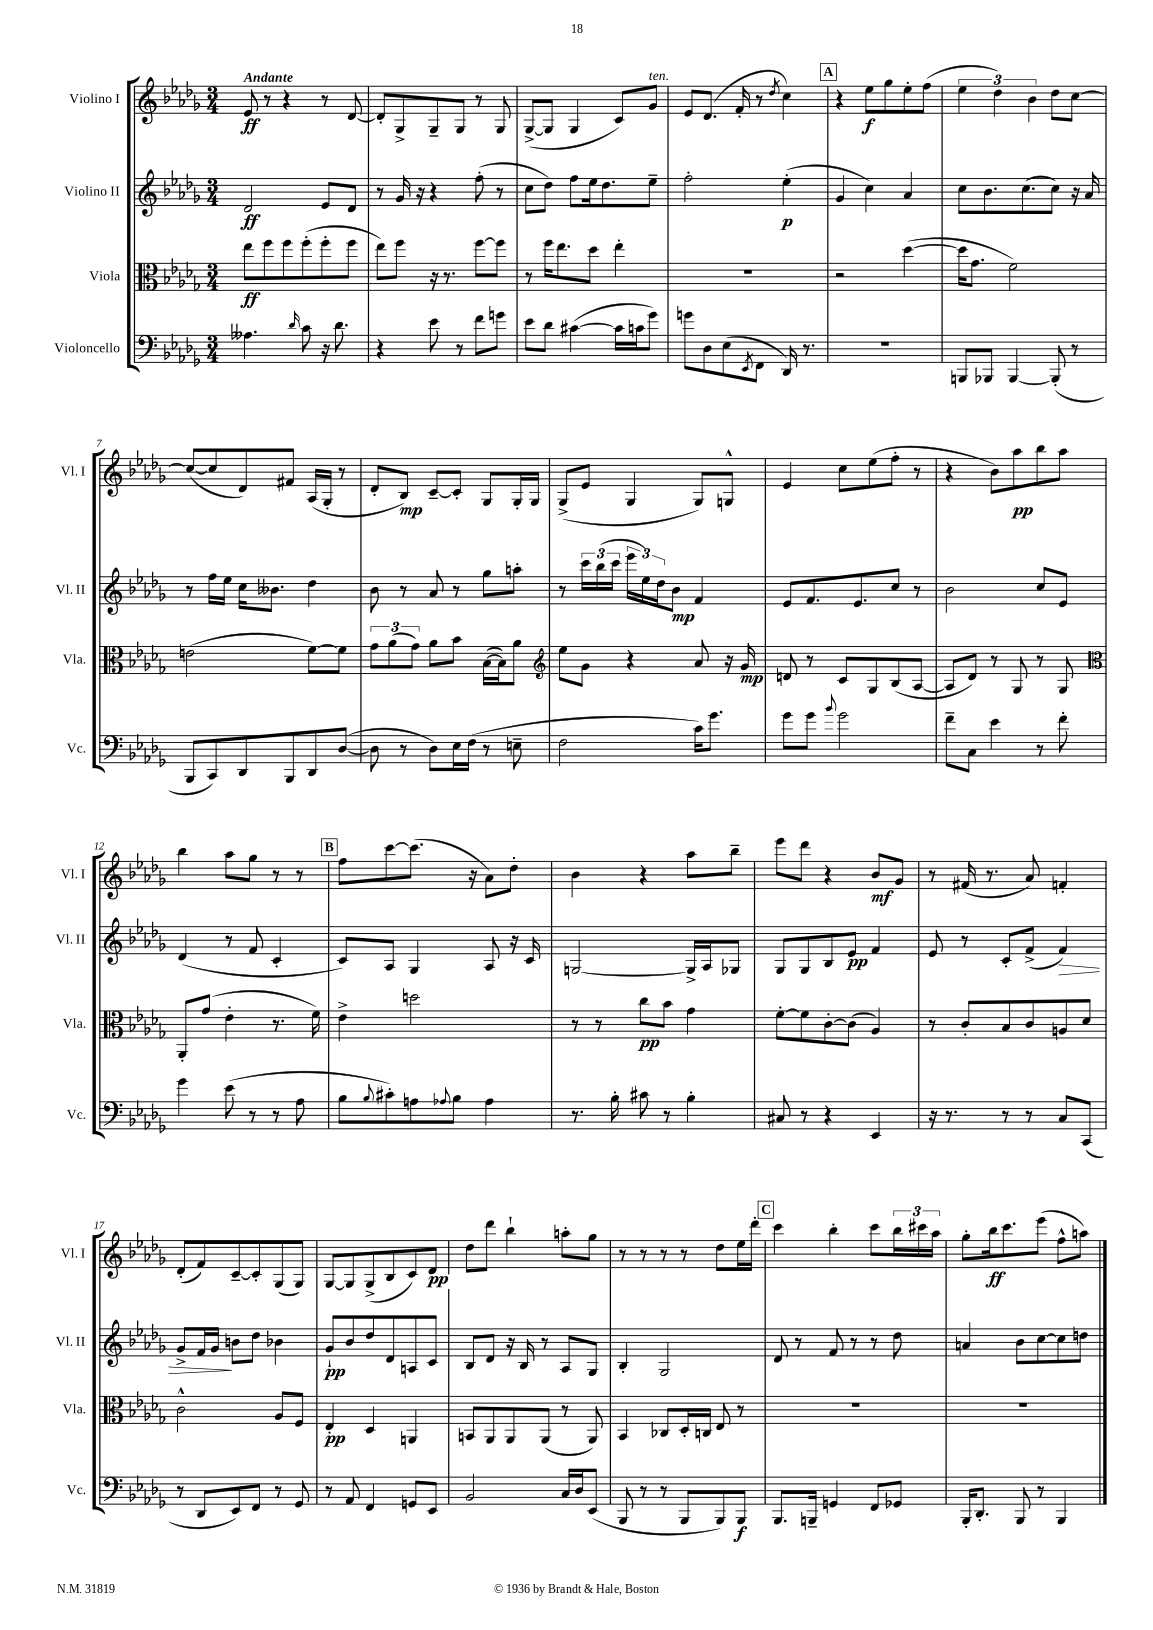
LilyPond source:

<<
\new StaffGroup <<
\new Staff = "s0" \with { instrumentName = "Violino I" shortInstrumentName = "Vl. I" } {
    \clef treble \key des \major \numericTimeSignature \time 3/4 \tempo "Andante"
    ees'8\ff r8 r4 r8 des'8~ |
    des'8-. ges8-> ges8-- ges8 r8 ges8 |
    ges8~->( ges8 ges4 c'8) ges'8^\markup { \italic "ten." } |
    ees'8 des'8.( f'16-. r8 \acciaccatura { des''8 } c''4) |
    \mark \markup { \box "A" } r4 ees''8\f ges''8 ees''8-. f''8( |
    \tuplet 3/2 { ees''4 des''4) bes'4 } des''8 c''8~ |
    c''8~( c''8 des'8) fis'8 aes16( ges16-. r8 |
    des'8-. bes8\mp) c'8~-- c'8-. ges8 ges16-. ges16 |
    ges8->( ees'8 ges4 ges8) g8-^ |
    ees'4 c''8 ees''8( f''8-. r8 |
    r4 bes'8) aes''8\pp bes''8 aes''8 |
    bes''4 aes''8 ges''8 r8 r8 |
    \mark \markup { \box "B" } f''8 c'''8~ c'''8.( r16 aes'8) des''8-. |
    bes'4 r4 aes''8 bes''8-- |
    ees'''8 des'''8 r4 bes'8\mf ges'8 |
    r8 fis'16( r8. aes'8) f'4-. |
    des'8-.( f'8) c'8~-- c'8-. ges8( ges8) |
    ges8~ ges8 ges8->( bes8 c'8) des'8\pp |
    des''8 des'''8 bes''4-! a''8-. ges''8 |
    r8 r8 r8 r8 des''8 ees''16 des'''16-. |
    \mark \markup { \box "C" } c'''4 bes''4-. c'''8 \tuplet 3/2 { bes''16 cis'''16 aes''16 } |
    ges''8-. bes''16\ff c'''8. ees'''8( f''8-^ a''8) \bar "|." |
}
\new Staff = "s1" \with { instrumentName = "Violino II" shortInstrumentName = "Vl. II" } {
    \clef treble \key des \major \numericTimeSignature \time 3/4
    des'2\ff ees'8 des'8 |
    r8 ges'16 r16 r4 f''8-.( r8 |
    c''8 des''8) f''8 ees''16 des''8. ees''8-- |
    f''2-. ees''4-.\p( |
    \mark \markup { \box "A" } ges'4 c''4) aes'4 |
    c''8 bes'8. c''8.( c''8) r16 aes'16 |
    r8 f''16 ees''16 c''16 beses'8. des''4 |
    bes'8 r8 aes'8 r8 ges''8 a''8-. |
    r8 \tuplet 3/2 { c'''16 bes''16( c'''16 } \tuplet 3/2 { ees'''16 ees''16) des''16 } bes'8\mp f'4 |
    ees'8 f'8. ees'8. c''8 r8 |
    bes'2 c''8 ees'8 |
    des'4( r8 f'8 c'4-. |
    \mark \markup { \box "B" } c'8) aes8 ges4 aes8 r16 c'16 |
    g2~ g16-> aes16 ges8 |
    ges8 ges8 bes8 ees'8\pp f'4 |
    ees'8 r8 c'8-. f'8->( f'4\>) |
    ges'8-> f'16 ges'16\! b'8 des''8 bes'4 |
    ges'8-!\pp bes'8 des''8 des'8 a8 c'8 |
    bes8 des'8 r16 bes16 r8 aes8 ges8 |
    bes4-. ges2 |
    \mark \markup { \box "C" } des'8 r8 f'8 r8 r8 des''8 |
    a'4 bes'8 c''8~ c''8 d''8 \bar "|." |
}
\new Staff = "s2" \with { instrumentName = "Viola" shortInstrumentName = "Vla." } {
    \clef alto \key des \major \numericTimeSignature \time 3/4
    ees''8\ff f''8 f''8 f''8-.( f''8-. f''8 |
    ees''8) f''8 r16 r8. f''8~ f''8 |
    r8 f''16 ees''8. des''8 ees''4-. |
    R2. |
    \mark \markup { \box "A" } r2 des''4~( |
    des''16 ges'8. f'2) |
    e'2( f'8~) f'8 |
    \tuplet 3/2 { ges'8 aes'8( ges'8) } aes'8 bes'8 bes16~( bes16) aes'8 |
    \clef treble ees''8 ges'8 r4 aes'8 r16 ges'16\mp |
    d'8 r8 c'8 ges8 bes8( aes8~ |
    aes8 des'8) r8 ges8 r8 ges8 |
    \clef alto aes,8-. ges'8( ees'4-. r8. f'16) |
    \mark \markup { \box "B" } ees'4-> d''2 |
    r8 r8 c''8\pp bes'8 ges'4 |
    f'8~-. f'8 c'8~-. c'8( aes4) |
    r8 c'8-. bes8 c'8 a8 des'8 |
    c'2-^ aes8 f8 |
    ees4-.\pp des4 a,4 |
    b,8 aes,8 aes,8 aes,8( r8 aes,8) |
    bes,4 ces8 des16-. c16 ees8 r8 |
    \mark \markup { \box "C" } R2. |
    R2. \bar "|." |
}
\new Staff = "s3" \with { instrumentName = "Violoncello" shortInstrumentName = "Vc." } {
    \clef bass \key des \major \numericTimeSignature \time 3/4
    aeses4. \grace { des'16 } c'8 r16 des'8. |
    r4 ees'8 r8 f'8 g'8 |
    ees'8 des'8 cis'4~( cis'16 c'16 ges'8) |
    g'8 des8 ees8( \acciaccatura { ees,8 } f,8 des,16) r8. |
    \mark \markup { \box "A" } r2. |
    b,,8 bes,,8 bes,,4~ bes,,8-.( r8 |
    bes,,8 c,8) des,8 bes,,8 des,8 des8~( |
    des8 r8 des8) ees16 f16( r8 e8-- |
    f2 c'16) ges'8. |
    ges'8 ges'8 \appoggiatura { bes'8 } ges'2 |
    f'8-- c8 ees'4 r8 f'8-. |
    ges'4 ees'8( r8 r8 aes8 |
    \mark \markup { \box "B" } bes8 \appoggiatura { bes8 } cis'8-.) a8 \appoggiatura { aes8 } bes8 aes4 |
    r8. bes16-. cis'8 r8 bes4-. |
    cis8 r8 r4 ees,4 |
    r16 r8. r8 r8 c8 c,8( |
    r8 des,8 ees,8) f,8 r8 ges,8 |
    r8 aes,8 f,4 g,8 ees,8 |
    bes,2 c16 des16 ees,8( |
    bes,,8 r8 r8 bes,,8 bes,,8) bes,,8\f |
    \mark \markup { \box "C" } bes,,8. b,,16-- g,4 f,8 ges,8 |
    bes,,16-. des,8.-. bes,,8 r8 bes,,4 \bar "|." |
}
>>
>>
